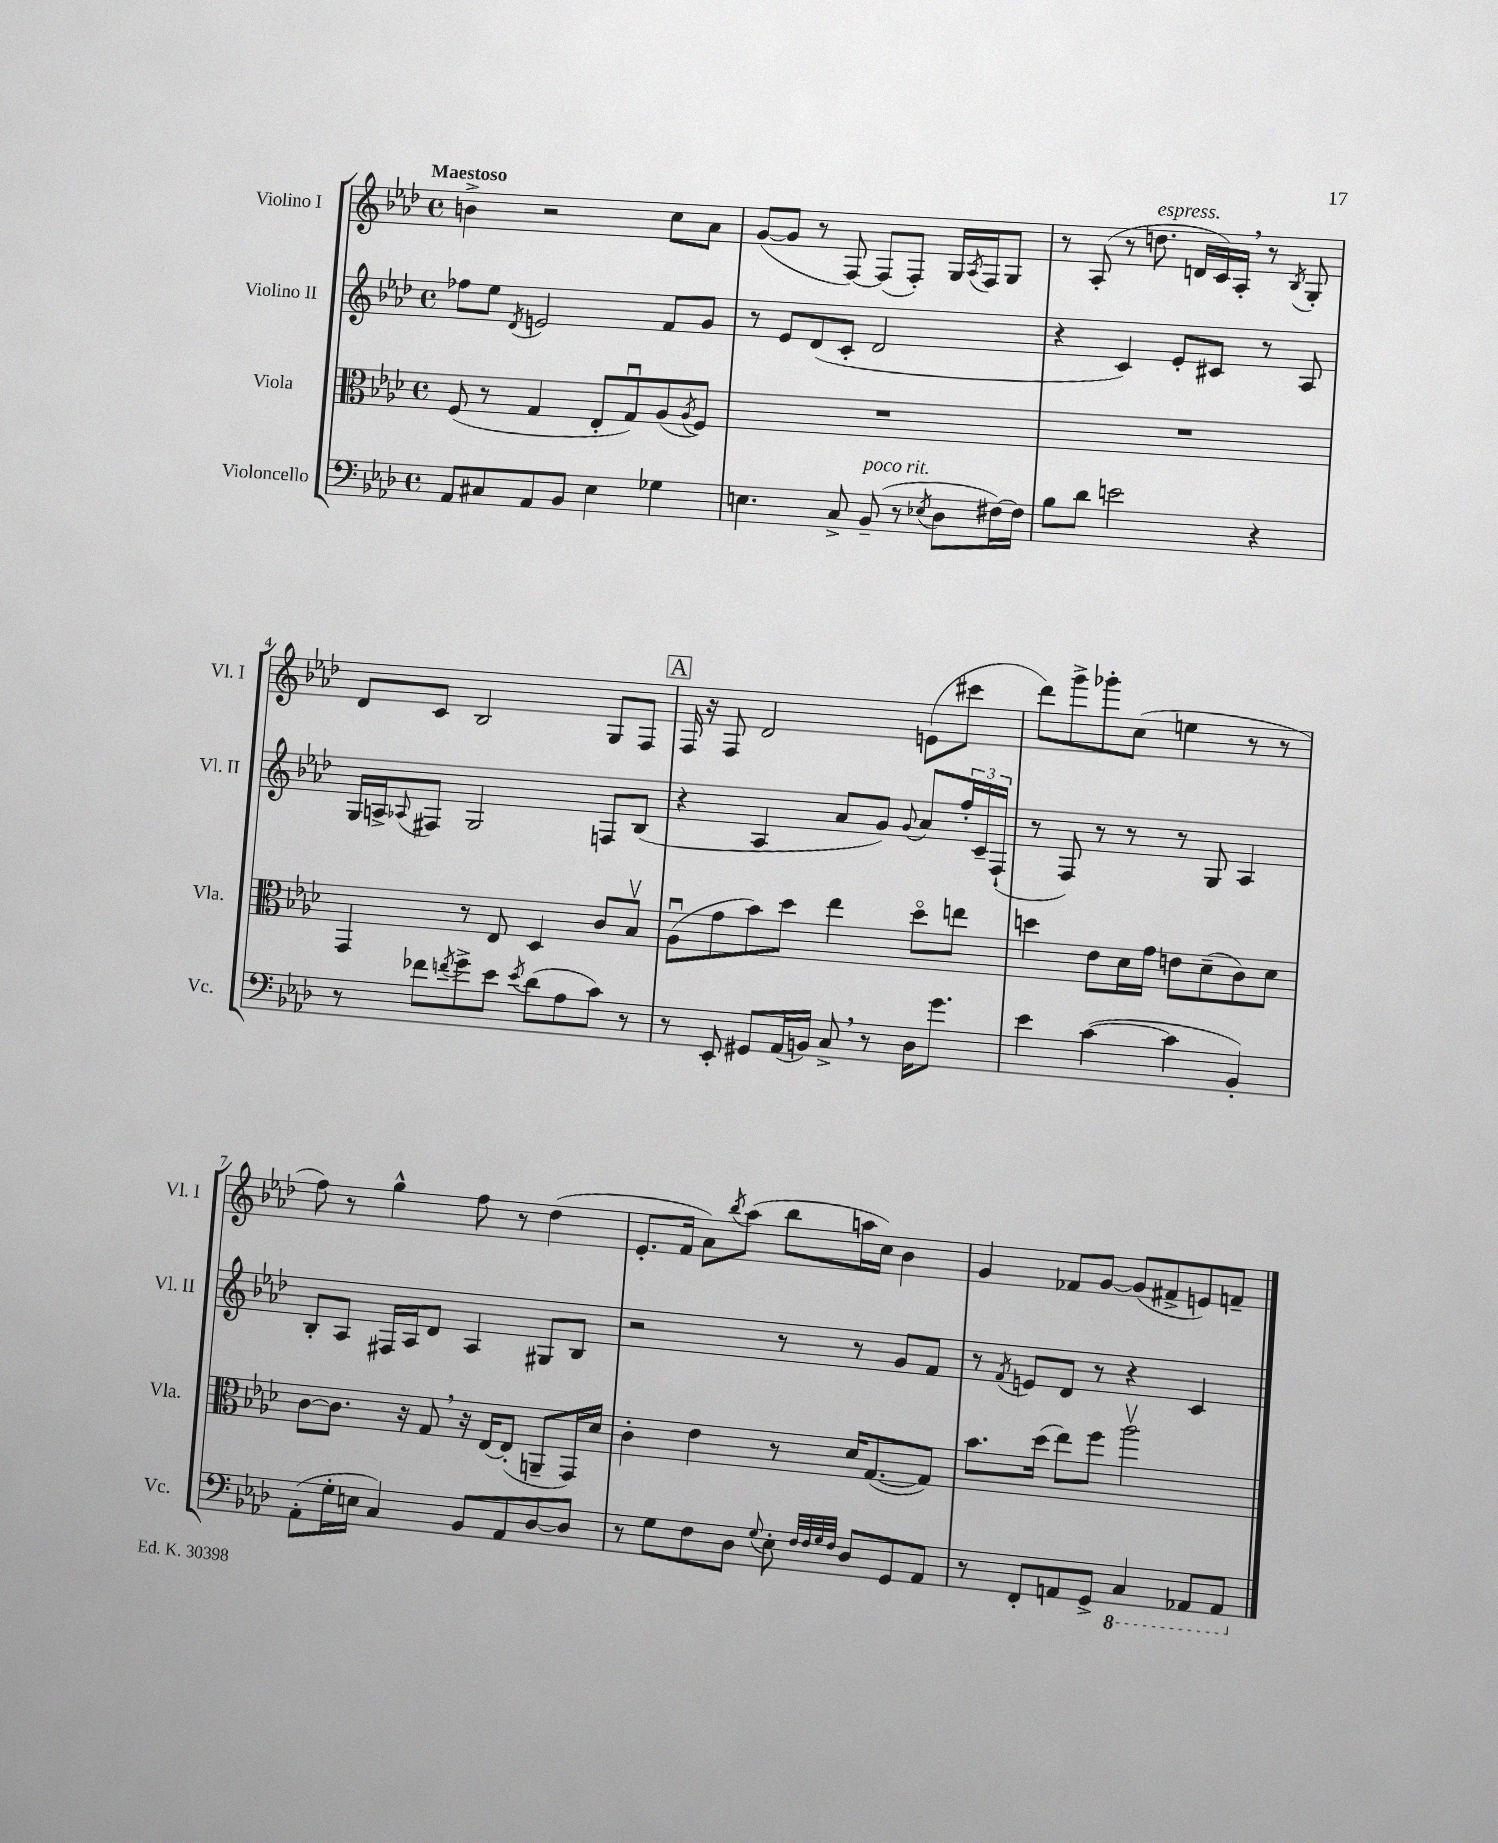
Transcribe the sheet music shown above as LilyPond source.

<<
\new StaffGroup <<
\new Staff = "s0" \with { instrumentName = "Violino I" shortInstrumentName = "Vl. I" } {
    \clef treble \key aes \major \defaultTimeSignature \time 4/4 \tempo "Maestoso"
    b'4-> r2 c''8 aes'8 |
    g'8~( g'8 r8 f8~) f8( f8-.) g16 \acciaccatura { aes8 } f16 g8 |
    r8 aes8-.( r8 d''8.^\markup { \italic "espress." } d'16 c'16) aes16-. \breathe r8 \acciaccatura { bes8 } g8-. |
    des'8 c'8 bes2 g8 f8 |
    \mark \markup { \box "A" } f16 r16 f8 des'2 e'8( cis'''8 |
    des'''8) g'''8-> ges'''8-. c''8( e''4 r8 r8 |
    f''8) r8 g''4-^ f''8 r8 des''4( |
    ees'8.-. f'16 aes'8) \acciaccatura { bes''8 } aes''8( bes''8 a''16 c''16) bes'4 |
    g'4 fes'8 g'8~ g'8( fis'8-> e'8) f'8-- \bar "|." |
}
\new Staff = "s1" \with { instrumentName = "Violino II" shortInstrumentName = "Vl. II" } {
    \clef treble \key aes \major \defaultTimeSignature \time 4/4
    fes''8 ees''8 \acciaccatura { des'8 } e'2 f'8 g'8 |
    r8 ees'8 des'8( c'8-. des'2 |
    r4 c'4) ees'8-. cis'8 r8 aes8 |
    g16 a16-> \appoggiatura { aes8 } fis8 g2 f8 bes8( |
    \mark \markup { \box "A" } r4 aes4 aes'8 g'8) \appoggiatura { g'8 } aes'8 \tuplet 3/2 { f''16-. c'16-- f16-!( } |
    r8 f8) r8 r8 r8 g8 aes4 |
    bes8-. aes8 fis16 aes16 des'8 aes4 gis8 bes8 |
    r2 r8 r8 g'8 f'8 |
    r8 \acciaccatura { f'8 } e'8 des'8 r8 r4 c'4 \bar "|." |
}
\new Staff = "s2" \with { instrumentName = "Viola" shortInstrumentName = "Vla." } {
    \clef alto \key aes \major \defaultTimeSignature \time 4/4
    f8( r8 g4 ees8-. g8\downbow) aes8( \acciaccatura { aes8 } f8) |
    R1 |
    R1 |
    g,4 r8 ees8 des4 c'8 bes8\upbow |
    \mark \markup { \box "A" } aes8\downbow( g'8 bes'8) des''8 ees''4 des''8\flageolet e''8 |
    d''4 ees'8 des'16 g'16 e'8 des'8--( c'8) des'8 |
    c'8~ c'8. r16 g8 \breathe r16 ees16~ ees8-.( a,8-- g,16) des'16 |
    c'4-. ees'4 r8 des'16 g8.~( g8) |
    bes'8. des''16( ees''8) f''8 aes''2\upbow \bar "|." |
}
\new Staff = "s3" \with { instrumentName = "Violoncello" shortInstrumentName = "Vc." } {
    \clef bass \key aes \major \defaultTimeSignature \time 4/4
    aes,8 cis8 aes,8 bes,8 ees4 ges4 |
    e4. c8-> bes,8--^\markup { \italic "poco rit." }( r8 \acciaccatura { ees8 } des8 fis16~) fis16 |
    bes8 des'8 e'2 r4 |
    r8 fes'8 \acciaccatura { f'8 } g'8-> ees'8 \acciaccatura { ees'8 } des'8( aes8 c'8) r8 |
    \mark \markup { \box "A" } r8 ees,8-. gis,8 aes,16( b,16) c8-> \breathe r8 des16 g'8. |
    ees'4 c'4~( c'4 bes,4-.) |
    aes,8-.( g16-. e16 c4) bes,8 aes,8 des8~ des8 |
    r8 g8 f8 des8 \appoggiatura { g8 } ees8-. \grace { f32 f32 g32 f32 } des8 g,8 aes,8 |
    r8 f,8-. a,8 g,8-> \ottava #-1 c,4 aes,,!8 aes,,8 \ottava #0 \bar "|." |
}
>>
>>
